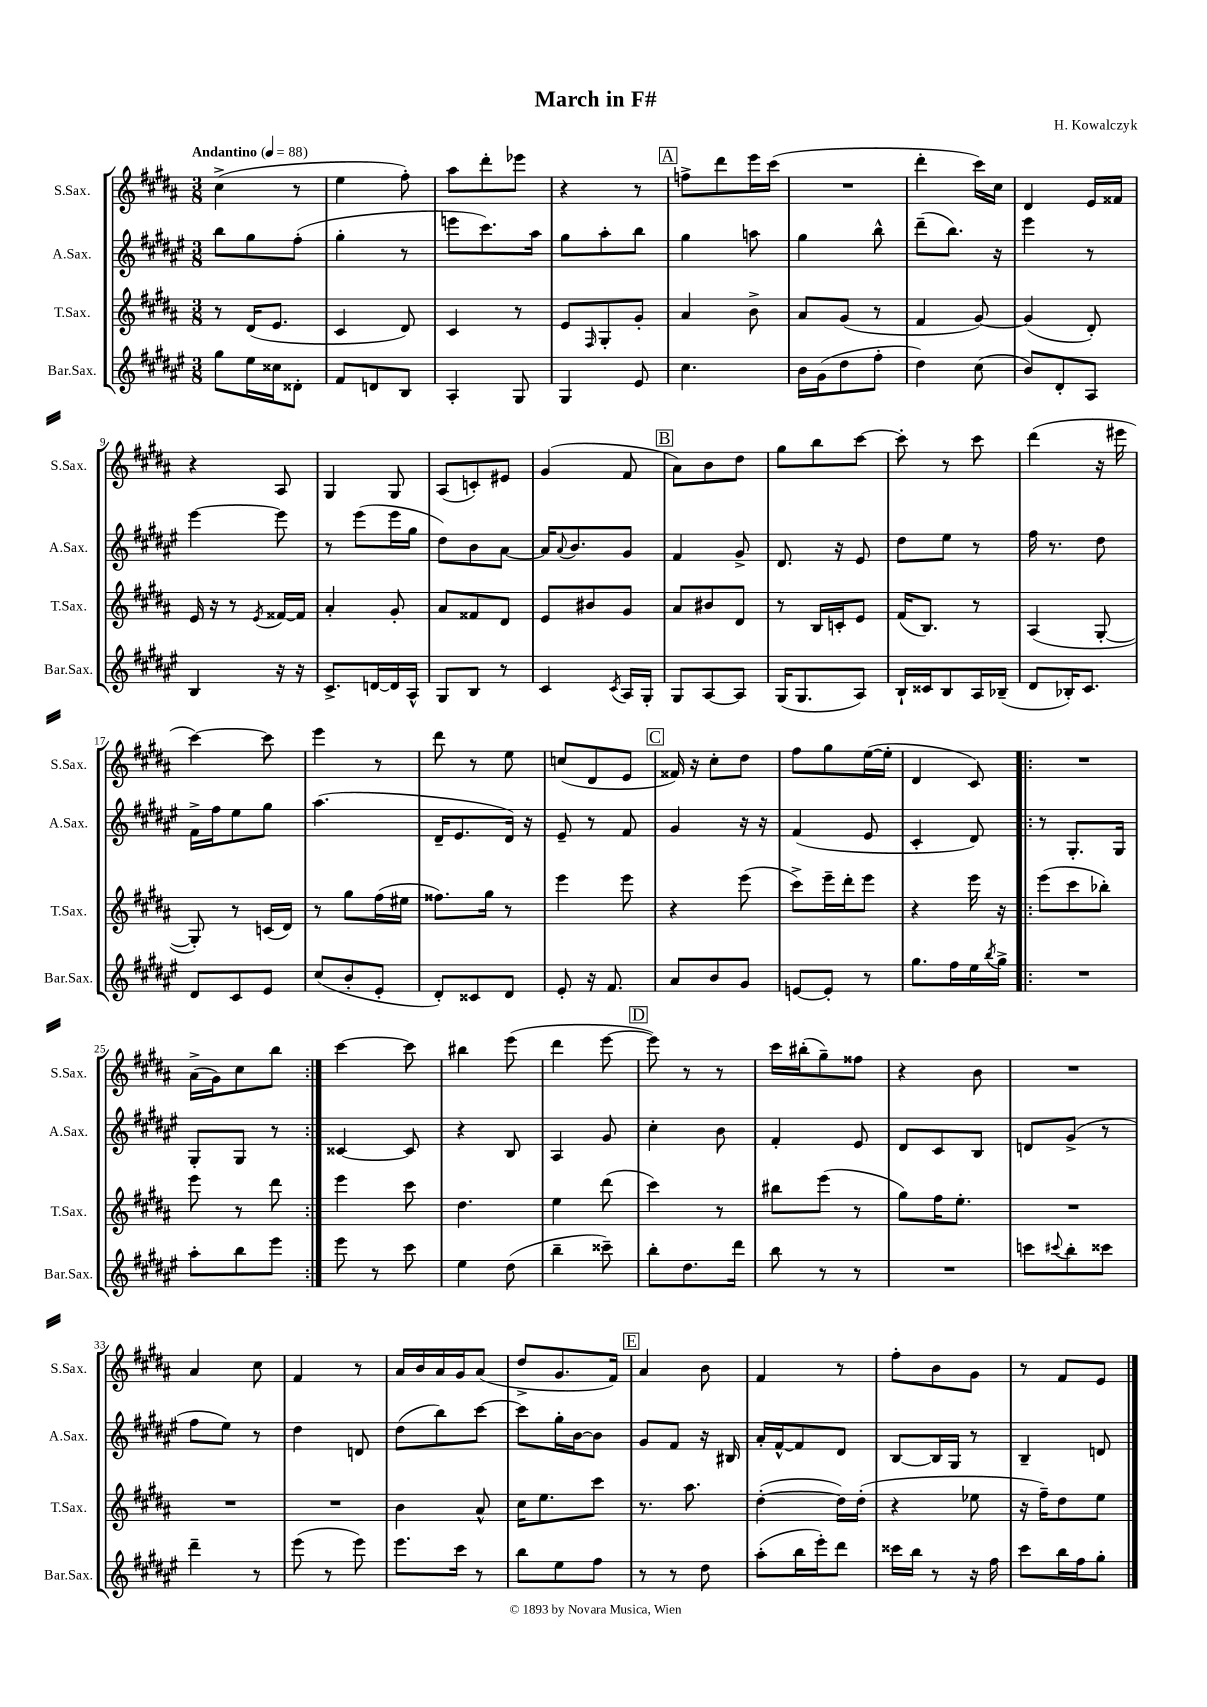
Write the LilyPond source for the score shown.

\header { title = "March in F#" composer = "H. Kowalczyk" }
<<
\new StaffGroup <<
\new Staff = "s0" \with { instrumentName = "S.Sax." shortInstrumentName = "S.Sax." } {
    \clef treble \key b \major \numericTimeSignature \time 3/8 \tempo "Andantino" 4 = 88
    cis''4->( r8 |
    e''4 fis''8-.) |
    ais''8 dis'''8-. ees'''8 |
    r4 r8 |
    \mark \markup { \box "A" } f''8-> dis'''8 e'''16 cis'''16( |
    R4. |
    dis'''4-. cis'''16) cis''16 |
    dis'4 e'16 fisis'16 |
    r4 ais8 |
    gis4 gis8 |
    ais8( c'8-.) eis'8 |
    gis'4( fis'8 |
    \mark \markup { \box "B" } ais'8) b'8 dis''8 |
    gis''8 b''8 cis'''8~ |
    cis'''8-. r8 cis'''8 |
    dis'''4( r16 eis'''16 |
    cis'''4~) cis'''8 |
    e'''4 r8 |
    dis'''8 r8 e''8 |
    c''8( dis'8 e'8 |
    \mark \markup { \box "C" } fisis'16) r16 cis''8-. dis''8 |
    fis''8 gis''8 e''16~( e''16-. |
    dis'4 cis'8) |
    \repeat volta 2 { R4. |
    ais'16->( gis'16) cis''8 b''8 | }
    cis'''4~ cis'''8 |
    bis''4 e'''8( |
    dis'''4 e'''8~ |
    \mark \markup { \box "D" } e'''8) r8 r8 |
    cis'''16 bis''16-.( gis''8--) fisis''8 |
    r4 b'8 |
    R4. |
    ais'4 cis''8 |
    fis'4 r8 |
    ais'16 b'16 ais'16 gis'16 ais'8( |
    dis''8-> gis'8. fis'16) |
    \mark \markup { \box "E" } ais'4 b'8 |
    fis'4 r8 |
    fis''8-. b'8 gis'8 |
    r8 fis'8 e'8 \bar "|." |
}
\new Staff = "s1" \with { instrumentName = "A.Sax." shortInstrumentName = "A.Sax." } {
    \clef treble \key fis \major \numericTimeSignature \time 3/8
    b''8 gis''8 fis''8-.( |
    gis''4-. r8 |
    e'''8 cis'''8.) ais''16 |
    gis''8 ais''8-. b''8 |
    \mark \markup { \box "A" } gis''4 a''8 |
    gis''4 b''8-^ |
    dis'''8--( b''8.) r16 |
    eis'''4 r8 |
    eis'''4~ eis'''8 |
    r8 eis'''8( eis'''16 gis''16 |
    dis''8) b'8 ais'8~ |
    ais'16 \appoggiatura { ais'8 } b'8. gis'8 |
    \mark \markup { \box "B" } fis'4 gis'8-> |
    dis'8. r16 eis'8 |
    dis''8 eis''8 r8 |
    fis''16 r8. dis''8 |
    fis'16-> fis''16 eis''8 gis''8 |
    ais''4.( |
    dis'16-- eis'8. dis'16) r16 |
    eis'8-- r8 fis'8 |
    \mark \markup { \box "C" } gis'4 r16 r16 |
    fis'4( eis'8 |
    cis'4-. dis'8) |
    \repeat volta 2 { r8 gis8.-. gis16 |
    gis8-. gis8 r8 | }
    cisis'4~ cisis'8 |
    r4 b8 |
    ais4 gis'8 |
    \mark \markup { \box "D" } cis''4-. b'8 |
    fis'4-. eis'8 |
    dis'8 cis'8 b8 |
    d'8 gis'8->( r8 |
    fis''8 eis''8) r8 |
    dis''4 d'8 |
    dis''8( b''8) cis'''8~ |
    cis'''8 gis''16-. b'16~ b'8 |
    \mark \markup { \box "E" } gis'8 fis'8 r16 bis16 |
    ais'16-. fis'16~-^ fis'8 dis'8 |
    b8~ b16 gis16 r8 |
    b4-- d'8 \bar "|." |
}
\new Staff = "s2" \with { instrumentName = "T.Sax." shortInstrumentName = "T.Sax." } {
    \clef treble \key b \major \numericTimeSignature \time 3/8
    r8 dis'16( e'8. |
    cis'4 dis'8) |
    cis'4 r8 |
    e'8 \grace { fis16 } gis8-. gis'8-. |
    \mark \markup { \box "A" } ais'4 b'8-> |
    ais'8 gis'8( r8 |
    fis'4 gis'8~) |
    gis'4( dis'8-.) |
    e'16 r16 r8 \acciaccatura { e'8 } fisis'16~ fisis'16 |
    ais'4-. gis'8-. |
    ais'8 fisis'8 dis'8 |
    e'8 bis'8 gis'8 |
    \mark \markup { \box "B" } ais'8 bis'8 dis'8 |
    r8 b16 c'16-. e'8 |
    fis'16( b8.) r8 |
    ais4( gis8~-. |
    gis8-.) r8 c'16( dis'16) |
    r8 gis''8 fis''16( eis''16 |
    fisis''8.) gis''16 r8 |
    e'''4 e'''8 |
    \mark \markup { \box "C" } r4 e'''8( |
    cis'''8->) e'''16-- dis'''16-. e'''8 |
    r4 e'''16 r16 |
    \repeat volta 2 { e'''8( cis'''8 bes''8-.) |
    e'''8 r8 dis'''8 | }
    e'''4 cis'''8 |
    dis''4. |
    e''4 dis'''8( |
    \mark \markup { \box "D" } cis'''4) r8 |
    bis''8 e'''8( r8 |
    gis''8) fis''16 e''8.-. |
    R4. |
    R4. |
    R4. |
    b'4 ais'8-^ |
    cis''16 e''8. cis'''8 |
    \mark \markup { \box "E" } r8. ais''8. |
    dis''4~-.( dis''16) dis''16-.( |
    r4 ees''8 |
    r16 fis''16--) dis''8 e''8 \bar "|." |
}
\new Staff = "s3" \with { instrumentName = "Bar.Sax." shortInstrumentName = "Bar.Sax." } {
    \clef treble \key fis \major \numericTimeSignature \time 3/8
    gis''8 eis''16 cisis''16 disis'8-. |
    fis'8 d'8 b8 |
    ais4-. gis8 |
    gis4 eis'8 |
    \mark \markup { \box "A" } cis''4. |
    b'16 gis'16( dis''8 fis''8-. |
    dis''4) cis''8( |
    b'8) dis'8-. ais8 |
    b4 r16 r16 |
    cis'8.-> d'16~ d'16 ais16-^ |
    gis8 b8 r8 |
    cis'4 \acciaccatura { cis'8 } ais16 gis16-. |
    \mark \markup { \box "B" } gis8 ais8~ ais8 |
    gis16( gis8. ais8) |
    b16-! cisis'16 b8 ais16 bes16--( |
    dis'8 bes16-.) cis'8. |
    dis'8 cis'8 eis'8 |
    cis''8( b'8-. eis'8-. |
    dis'8-.) cisis'8 dis'8 |
    eis'8-. r16 fis'8. |
    \mark \markup { \box "C" } ais'8 b'8 gis'8 |
    e'8~ e'8-. r8 |
    gis''8. fis''16 eis''16 \acciaccatura { b''8 } gis''16-> |
    \repeat volta 2 { R4. |
    ais''8-. b''8 eis'''8 | }
    eis'''8 r8 cis'''8 |
    eis''4 dis''8( |
    b''4-- cisis'''8--) |
    \mark \markup { \box "D" } b''8-. dis''8. dis'''16 |
    b''8 r8 r8 |
    R4. |
    c'''8 \appoggiatura { cis'''8 } b''8-. cisis'''8 |
    dis'''4-- r8 |
    eis'''8( r8 eis'''8) |
    eis'''8. cis'''16 r8 |
    b''8 eis''8 fis''8 |
    \mark \markup { \box "E" } r8 r8 dis''8 |
    ais''8-.( b''16 eis'''16-.) dis'''8 |
    cisis'''16 b''16 r8 r16 fis''16 |
    cis'''8 b''16 fis''16 gis''8-. \bar "|." |
}
>>
>>
